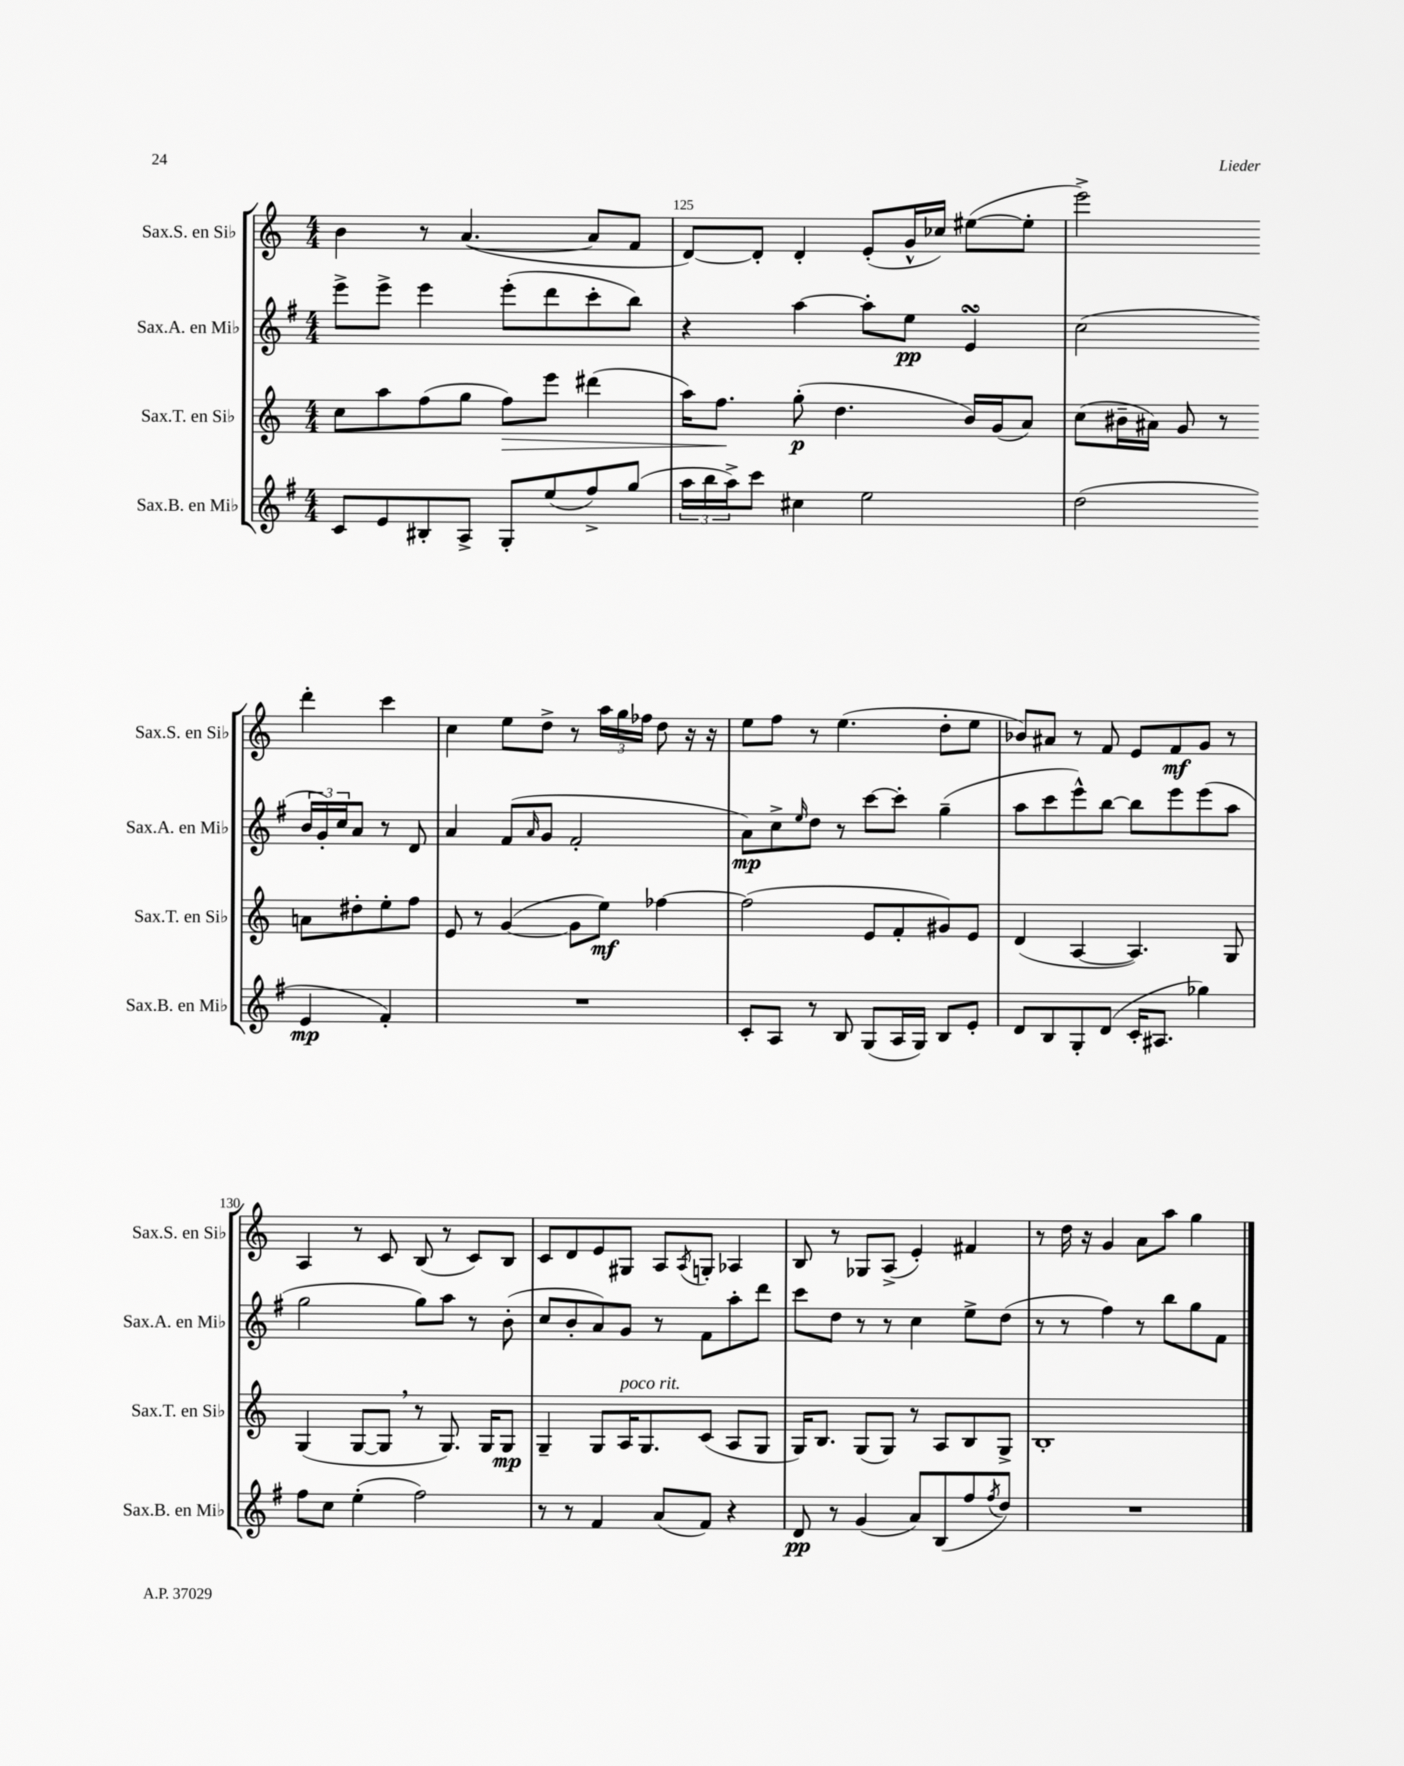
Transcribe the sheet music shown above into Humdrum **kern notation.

**kern	**dynam	**kern	**dynam	**kern	**dynam	**kern	**dynam
*part4	*part4	*part3	*part3	*part2	*part2	*part1	*part1
*staff4	*staff4	*staff3	*staff3	*staff2	*staff2	*staff1	*staff1
*I"Sax.B. en Mi♭	*	*I"Sax.T. en Si♭	*	*I"Sax.A. en Mi♭	*	*I"Sax.S. en Si♭	*
*I'Sax.B. en Mi♭	*	*I'Sax.T. en Si♭	*	*I'Sax.A. en Mi♭	*	*I'Sax.S. en Si♭	*
*clefG2	*	*clefG2	*	*clefG2	*	*clefG2	*
*k[f#]	*	*k[]	*	*k[f#]	*	*k[]	*
*M4/4	*	*M4/4	*	*M4/4	*	*M4/4	*
=124	=124	=124	=124	=124	=124	=124	=124
8c/L	.	8cc\L	.	8eee^\L	.	4b\	.
8e/	.	8aa\	.	8eee^\J	.	.	.
8B#X'/	.	(8ff\	.	4eee\	.	8r	.
8A^/J	.	8gg\J	.	.	.	([4.a/	.
!	!	!	!LO:HP:b	!	!	!	!
8G'/L	.	8ff\L)	>	(8eee'\L	.	.	.
(8ee/	.	8eee\J	.	8ddd\	.	.	.
8ff#^/)	.	(4ddd#X\	.	8ccc'\	.	8a/L]	.
(8gg/J	.	.	.	8bb\J)	.	8f/J	.
=125	=125	=125	=125	=125	=125	=125	=125
24aa\LL	.	16aa\KL)	.	4r	.	[8d/L)	.
24bb\	.	.	.	.	.	.	.
.	.	8.ff\J	.	.	.	.	.
24aa^\J)	.	.	.	.	.	.	.
8ccc\J	.	.	.	.	.	8d'/J]	.
4cc#X\	.	(8gg'\	] p	[4aa\	.	4d'/	.
.	.	4.dd\	.	.	.	.	.
2ee\	.	.	.	8aa'\L]	.	(8e'/L	.
.	.	.	.	8ee\J	pp	16g^^/L	.
.	.	.	.	.	.	16cc-X/JJ)	.
.	.	16b/LL)	.	4esSSS/	.	([8ee#X\L	.
.	.	(16g/J	.	.	.	.	.
.	.	8a/J)	.	.	.	8ee#'\J]	.
=126	=126	=126	=126	=126	=126	=126	=126
(2dd\	.	(8cc\L	.	(2cc\	.	2eee^\)	.
.	.	16b#X~\L	.	.	.	.	.
.	.	16a#X\JJ)	.	.	.	.	.
.	.	8g/	.	.	.	.	.
.	.	8r	.	.	.	.	.
4e/	mp	8an\L	.	24b/LL	.	4ddd'\	.
.	.	.	.	24g'/)	.	.	.
.	.	.	.	24cc/J	.	.	.
.	.	8dd#X'\	.	8a/J	.	.	.
4f#'/)	.	8ee'\	.	8r	.	4ccc\	.
.	.	8ff\J	.	8d/	.	.	.
!!LO:LB:g=z
=127	=127	=127	=127	=127	=127	=127	=127
1r	.	8e/	.	4a/	.	4cc\	.
.	.	8r	.	.	.	.	.
.	.	([4g/	.	(8f#/L	.	8ee\L	.
.	.	.	.	16qqa/	.	.	.
.	.	.	.	8g/J	.	8dd^\J	.
.	.	8g\L]	.	2f#'/	.	8r	.
.	.	8ee\J)	mf	.	.	24aa\LL	.
.	.	.	.	.	.	24gg\	.
.	.	.	.	.	.	24ff-X\JJ	.
.	.	[4ff-X\	.	.	.	8dd\	.
.	.	.	.	.	.	16r	.
.	.	.	.	.	.	16r	.
=128	=128	=128	=128	=128	=128	=128	=128
8c'/L	.	(2ff-\]	.	8a\L)	mp	8ee\L	.
8A/J	.	.	.	8cc^\	.	8ff\J	.
.	.	.	.	16qqee/	.	.	.
8r	.	.	.	8dd\J	.	8r	.
8B/	.	.	.	8r	.	(4.ee\	.
(8G/L	.	8e/L	.	[8ccc\L	.	.	.
16A/L	.	8f'/	.	8ccc'\J]	.	.	.
16G/JJ)	.	.	.	.	.	.	.
8B/L	.	8g#X/)	.	(4gg~\	.	8dd'\L	.
8e'/J	.	8e/J	.	.	.	8ee\J	.
=129	=129	=129	=129	=129	=129	=129	=129
8d/L	.	(4d/	.	8aa\L	.	8b-X/L)	.
8B/	.	.	.	8ccc\	.	8a#X/J	.
8G'/	.	[4A/	.	8eee^^\)	.	8r	.
(8d/J	.	.	.	[8bb\J	.	8f/	.
16c'/KL	.	4.A/])	.	8bb\L]	.	8e/L	.
8.A#X/J	.	.	.	.	.	.	.
.	.	.	.	8eee\	.	8f/	mf
4gg-X\)	.	.	.	(8eee\	.	8g/J	.
.	.	8G/	.	8aa\J	.	8r	.
!!LO:LB:g=z
=130	=130	=130	=130	=130	=130	=130	=130
8ff#\L	.	(4G/	.	2gg\	.	4A/	.
8cc\J	.	.	.	.	.	.	.
(4ee'\	.	[8G/L	.	.	.	8r	.
.	.	8G,/J]	.	.	.	8c/	.
2ff#\)	.	8r	.	8gg\L)	.	(8B/	.
.	.	8.G/)	.	8aa\J	.	8r	.
.	.	.	.	8r	.	8c/L)	.
.	.	16G/KL	.	.	.	.	.
.	.	8G/J	mp	(8b'\	.	8B/J	.
=131	=131	=131	=131	=131	=131	=131	=131
8r	.	4G~/	.	8cc/L	.	8c/L	.
8r	.	.	.	8b'/	.	8d/	.
4f#/	.	8G/L	.	8a/)	.	8e/	.
!	!	!LO:TX:a:i:t=poco rit.	!	!	!	!	!
.	.	16A/K	.	8g/J	.	8G#X/J	.
.	.	8.G/	.	.	.	.	.
(8a/L	.	.	.	8r	.	8A/L	.
.	.	.	.	.	.	8qA/	.
8f#/J)	.	(8c/J	.	8f#\L	.	8Gn'/J	.
4r	.	8A/L	.	8aa'\	.	4A-X/	.
.	.	8G/J	.	8ddd\J	.	.	.
=132	=132	=132	=132	=132	=132	=132	=132
8d/	pp	16G/KL)	.	8ccc\L	.	8B/	.
.	.	8.B/J	.	.	.	.	.
8r	.	.	.	8dd\J	.	8r	.
(4g/	.	(8G/L	.	8r	.	8G-X/L	.
.	.	8G/J)	.	8r	.	(8A^/J	.
8a/L)	.	8r	.	4cc\	.	4e'/)	.
(8B/	.	8A/L	.	.	.	.	.
8ff#/	.	8B/	.	8ee^\L	.	4f#X/	.
8qff#/	.	.	.	.	.	.	.
8dd/J)	.	8G^/J	.	(8dd\J	.	.	.
=133	=133	=133	=133	=133	=133	=133	=133
1r	.	1B'	.	8r	.	8r	.
.	.	.	.	8r	.	16dd\	.
.	.	.	.	.	.	16r	.
.	.	.	.	4ff#\)	.	4g/	.
.	.	.	.	8r	.	8a\L	.
.	.	.	.	8bb\L	.	8aa\J	.
.	.	.	.	8gg\	.	4gg\	.
.	.	.	.	8f#\J	.	.	.
==	==	==	==	==	==	==	==
*-	*-	*-	*-	*-	*-	*-	*-
